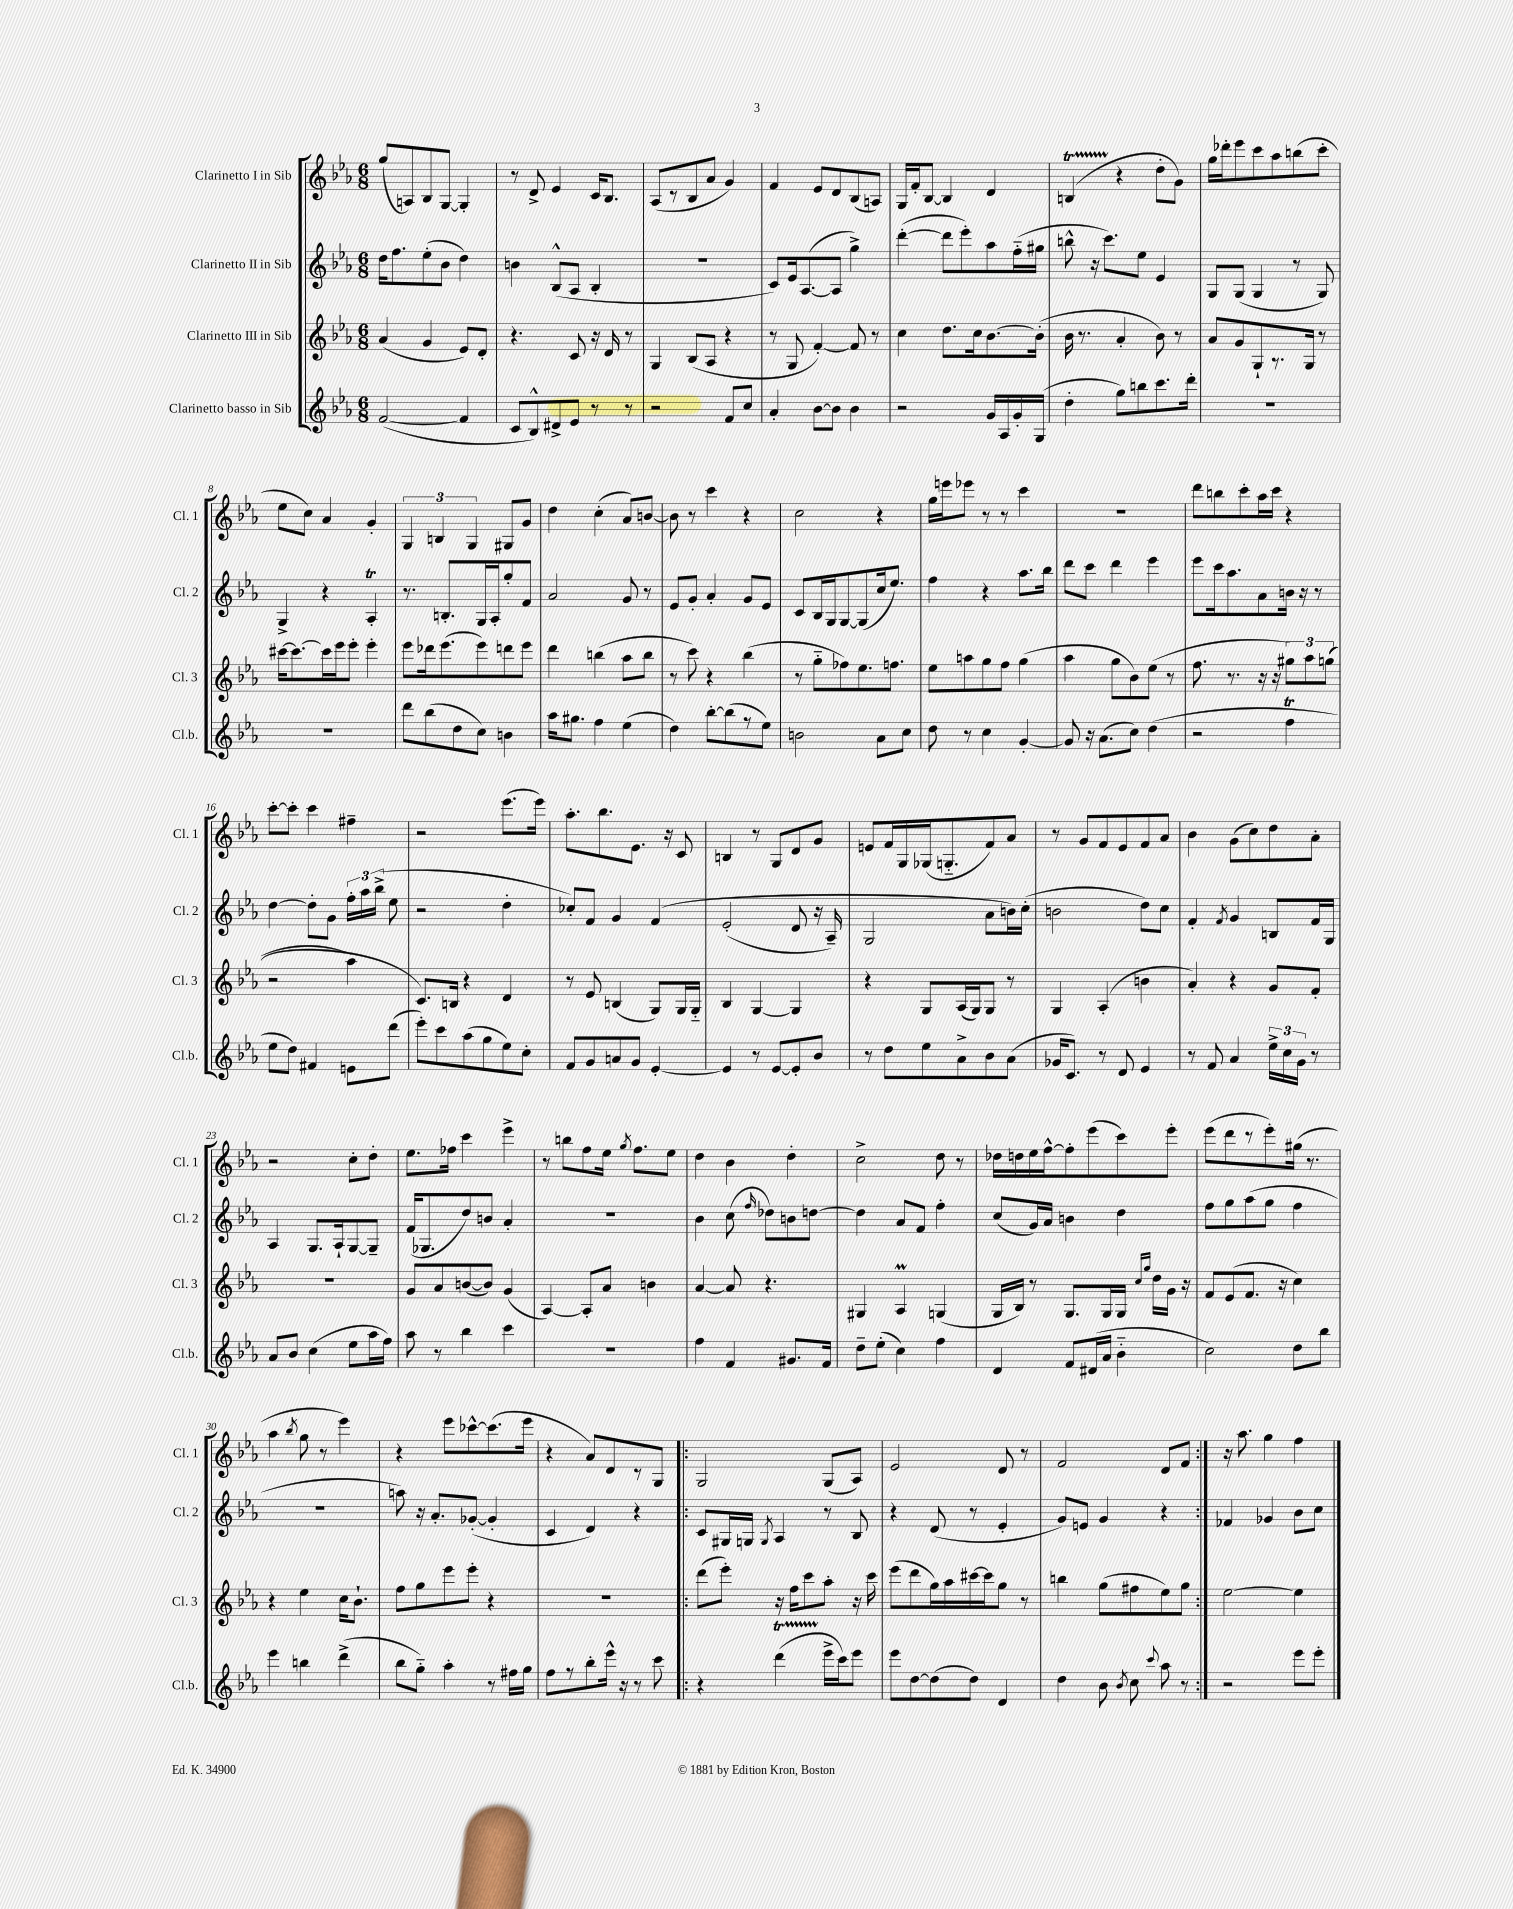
<<
\new StaffGroup <<
\new Staff = "s0" \with { instrumentName = "Clarinetto I in Sib" shortInstrumentName = "Cl. 1" } {
    \clef treble \key ees \major \numericTimeSignature \time 6/8
    \autoBeamOff g''8[( a8) bes8 g8]~ g4-. |
    r8 d'8-> ees'4 c'16[ bes8.] |
    aes8[( r8 bes8 aes'8] g'4) |
    f'4 ees'8[ d'8 bes8( a8]) |
    g16[ f'16-. bes8]~ bes4 d'4 |
    b4\startTrillSpan( r4\stopTrillSpan d''8[-. g'8]) |
    g''16[ des'''16-. ees'''8 c'''8 aes''8 b''8( c'''8]-. |
    ees''8[ c''8]) aes'4 g'4-. |
    \tuplet 3/2 { g4 b4 g4 } gis8[ g'8] |
    d''4 c''4-.( aes'8[) b'8]~ |
    b'8 r8 c'''4 r4 |
    c''2 r4 |
    g''16[ e'''16 ees'''8] r8 r8 c'''4 |
    R2. |
    d'''8[ b''8 c'''8-. aes''16 c'''16] r4 |
    c'''8[~-. c'''8]-. c'''4 fis''4-- |
    r2 ees'''8.[( ees'''16]) |
    aes''8.[-. bes''8. ees'8.] r16 c'8 |
    b4 r8 g8[ d'8 g'8] |
    e'8[ f'16 g16 ges16( g8.-_ f'8) aes'8] |
    r8 g'8[ f'8 ees'8 f'8 aes'8] |
    bes'4 g'8[( c''8) d''8 aes'8]-. |
    r2 c''8[-. d''8]-. |
    ees''8.[ fes''16] c'''4 ees'''4-> |
    r8 b''8[ f''8 ees''16] \acciaccatura { g''8 } f''8.[ ees''8] |
    d''4 bes'4 d''4-. |
    c''2-> d''8 r8 |
    des''16[ d''16 ees''16 f''16~-^ f''8-. ees'''8( c'''8) ees'''8]-. |
    ees'''8[( d'''8 r8 ees'''8-.) gis''16]( r8. |
    aes''4 \acciaccatura { bes''8 } g''8 r8 ees'''4) |
    r4 ees'''8[ ces'''8~-^ ces'''8.( ees'''16] |
    r4 aes'8[) d'8 r8 g8] |
    \repeat volta 2 { g2 g8[( aes8]) |
    ees'2 d'8 r8 |
    f'2 d'8[ f'8] | }
    r16 aes''8. g''4 f''4 \bar "|." |
}
\new Staff = "s1" \with { instrumentName = "Clarinetto II in Sib" shortInstrumentName = "Cl. 2" } {
    \clef treble \key ees \major \numericTimeSignature \time 6/8
    \autoBeamOff d''16[ f''8. ees''8-.( bes'8] d''4) |
    b'4 bes8[-^( aes8] bes4-. |
    R2. |
    c'8[) ees'16 aes8.~( aes8] g''4->) |
    d'''4~-.( d'''8[ ees'''8-.) aes''8 f''16-_( gis''16] |
    b''8-^ r16 c'''8.[) ees''8] ees'4 |
    g8[ g8]( g4 r8 g8) |
    g4-> r4 aes4-.\trill |
    r8. b8.[-. g16 aes16-. g''8-. f'8] |
    aes'2 g'8 r8 |
    ees'8[ g'8]-. aes'4-. g'8[ ees'8] |
    c'8[ bes16 g16 g8~ g8( c''16 ees''8.]) |
    f''4 r4 aes''8.[ bes''16] |
    d'''8[ c'''8] d'''4 ees'''4 |
    ees'''8[ c'''16 aes''8. aes'8 b'16] r16 r8 |
    d''4~ d''8[-. g'8] \tuplet 3/2 { f''16[-. aes''16 bes''16]->( } ees''8 |
    r2 d''4-. |
    ces''8[-.) f'8] g'4 f'4\( |
    ees'2-.( d'8 r16 aes16--) |
    g2 aes'8[ b'16\) c''16]-.( |
    b'2 d''8[) c''8] |
    f'4-. \acciaccatura { f'8 } g'4 b8[ f'16 g16] |
    aes4 g8.[ aes16-! g8~ g8]-- |
    f'16[( ges8. d''8) b'8] aes'4-. |
    R2. |
    bes'4 c''8( \grace { f''16 } des''8[) b'8 d''8]~ |
    d''4 aes'8[ f'8] f''4-. |
    c''8[( g'16) aes'16] b'4 d''4 |
    f''8[ g''8 aes''8( g''8] f''4 |
    r2. |
    a''8) r16 aes'8.[-. ges'8]~-.( ges'4-. |
    c'4 d'4) r4 |
    \repeat volta 2 { c'8[ gis16 g16] \acciaccatura { g8 } aes4 r8 bes8 |
    r4 d'8( r8 ees'4-. |
    g'8[) e'8] g'4 r4 | }
    fes'4 ges'4 bes'8[ c''8] \bar "|." |
}
\new Staff = "s2" \with { instrumentName = "Clarinetto III in Sib" shortInstrumentName = "Cl. 3" } {
    \clef treble \key ees \major \numericTimeSignature \time 6/8
    \autoBeamOff aes'4( g'4 ees'8[) d'8]-. |
    r4. c'8 r16 d'16 r8 |
    g4 bes8[( aes8] r4 |
    r8 g8 f'4~-.) f'8 r8 |
    c''4 d''8.[ c''16 bes'8.~ bes'16]-.( |
    bes'16 r8. aes'4-. bes'8) r8 |
    aes'8[ g'8 g8-! r8. g16] r8 |
    cis'''16[~ cis'''8.~ cis'''16 ees'''16 ees'''8]-. ees'''4-. |
    ees'''8[ des'''16 ees'''8.( ees'''8) d'''8 ees'''8] |
    d'''4 b''4( aes''8[ b''8] |
    r8 c'''8) r4 bes''4( |
    r8 g''8[-_ fes''8) ees''8. f''8.] |
    ees''8[ a''8 g''8 f''8] g''4( |
    aes''4 g''8[ bes'8) ees''8]( r8 |
    f''8. r8. r16 r16 \tuplet 3/2 { gis''8[) aes''8 g''8](\( } |
    r2 aes''4) |
    c'8.[\) b16] r4 d'4 |
    r8 ees'8 b4( g8[) g16 g16]-_ |
    bes4 g4~ g4 |
    r4 g8[ aes16( g16) g8] r8 |
    g4 aes4-.( b'4 |
    aes'4-.) r4 g'8[ f'8]-. |
    R2. |
    g'8[ aes'8 b'8~( b'8]) g'4( |
    aes4~) aes8[-. aes'8] b'4 |
    aes'4~ aes'8 r4. |
    gis4 aes4\prall g4( |
    g16[ bes16]) r8 g8.[ g16 g16] \grace { c''16[ g''16] } d''16[ g'16] r16 |
    f'8[ ees'8( f'8.] r16 c''4) |
    r4 ees''4 c''16[ bes'8.]-! |
    f''8[ g''8 ees'''8 ees'''8]-. r4 |
    R2. |
    \repeat volta 2 { d'''8[( ees'''8]-.) r16 f''16[ c'''8 aes''8]-. r16 c'''16 |
    ees'''8[( d'''8 g''16) aes''16 cis'''16~ cis'''16 g''8] r8 |
    b''4 g''8[( fis''8 ees''8) g''8] | }
    ees''2~ ees''4 \bar "|." |
}
\new Staff = "s3" \with { instrumentName = "Clarinetto basso in Sib" shortInstrumentName = "Cl.b." } {
    \clef treble \key ees \major \numericTimeSignature \time 6/8
    \autoBeamOff f'2~( f'4 |
    c'8[ bes8-^) dis'8-> ees'8] r8 r8 |
    r2 f'8[ c''8] |
    aes'4-. bes'8[~ bes'8] bes'4 |
    r2 g'16[ aes16 g'16-. g16]( |
    d''4-. g''8[) b''8 c'''8. d'''16]-. |
    R2. |
    R2. |
    d'''8[ bes''8( d''8 c''8]) b'4 |
    aes''16[ gis''8.] f''4 ees''4( |
    d''4) bes''8[~-. bes''8( r8 ees''8]) |
    b'2 aes'8[ c''8] |
    d''8 r8 c''4 g'4~-. |
    g'8 r16 aes'8.[( c''8]) d''4( |
    r2 f''4\trill |
    ees''8[ d''8]) fis'4 e'8[ d'''8]( |
    ees'''8[-.) c'''8 aes''8( g''8 ees''8) c''8]-. |
    f'8[ g'8 a'8 g'8] ees'4~-. |
    ees'4 r8 ees'8[~ ees'8-. bes'8] |
    r8 d''8[ ees''8 aes'8-> bes'8 aes'8]( |
    ges'16[ c'8.]) r8 d'8 ees'4 |
    r8 f'8 aes'4 \tuplet 3/2 { ees''16[-> c''16 g'16] } r8 |
    aes'8[ bes'8] c''4( ees''8[ aes''16 f''16]) |
    aes''8 r8 bes''4 c'''4 |
    R2. |
    f''4 f'4 gis'8.[ f'16] |
    d''8[-- ees''8]-.( c''4) f''4 |
    d'4 f'8[ dis'16( aes'16] bes'4-_ |
    c''2) d''8[ bes''8] |
    ees'''4 b''4 d'''4->( |
    bes''8[ g''8]-_) aes''4-. r8 fis''16[ g''16] |
    f''8[ r8 bes''8-. ees'''16]-^ r16 r8 c'''8 |
    \repeat volta 2 { r4 d'''4\startTrillSpan( ees'''16[->\stopTrillSpan c'''16) ees'''8] |
    ees'''8[ d''8~ d''8( d''8]) d'4 |
    d''4 bes'8 \acciaccatura { bes'8 } c''8 \appoggiatura { c'''8 } aes''8 r8 | }
    r2 ees'''8[ ees'''8]-. \bar "|." |
}
>>
>>
